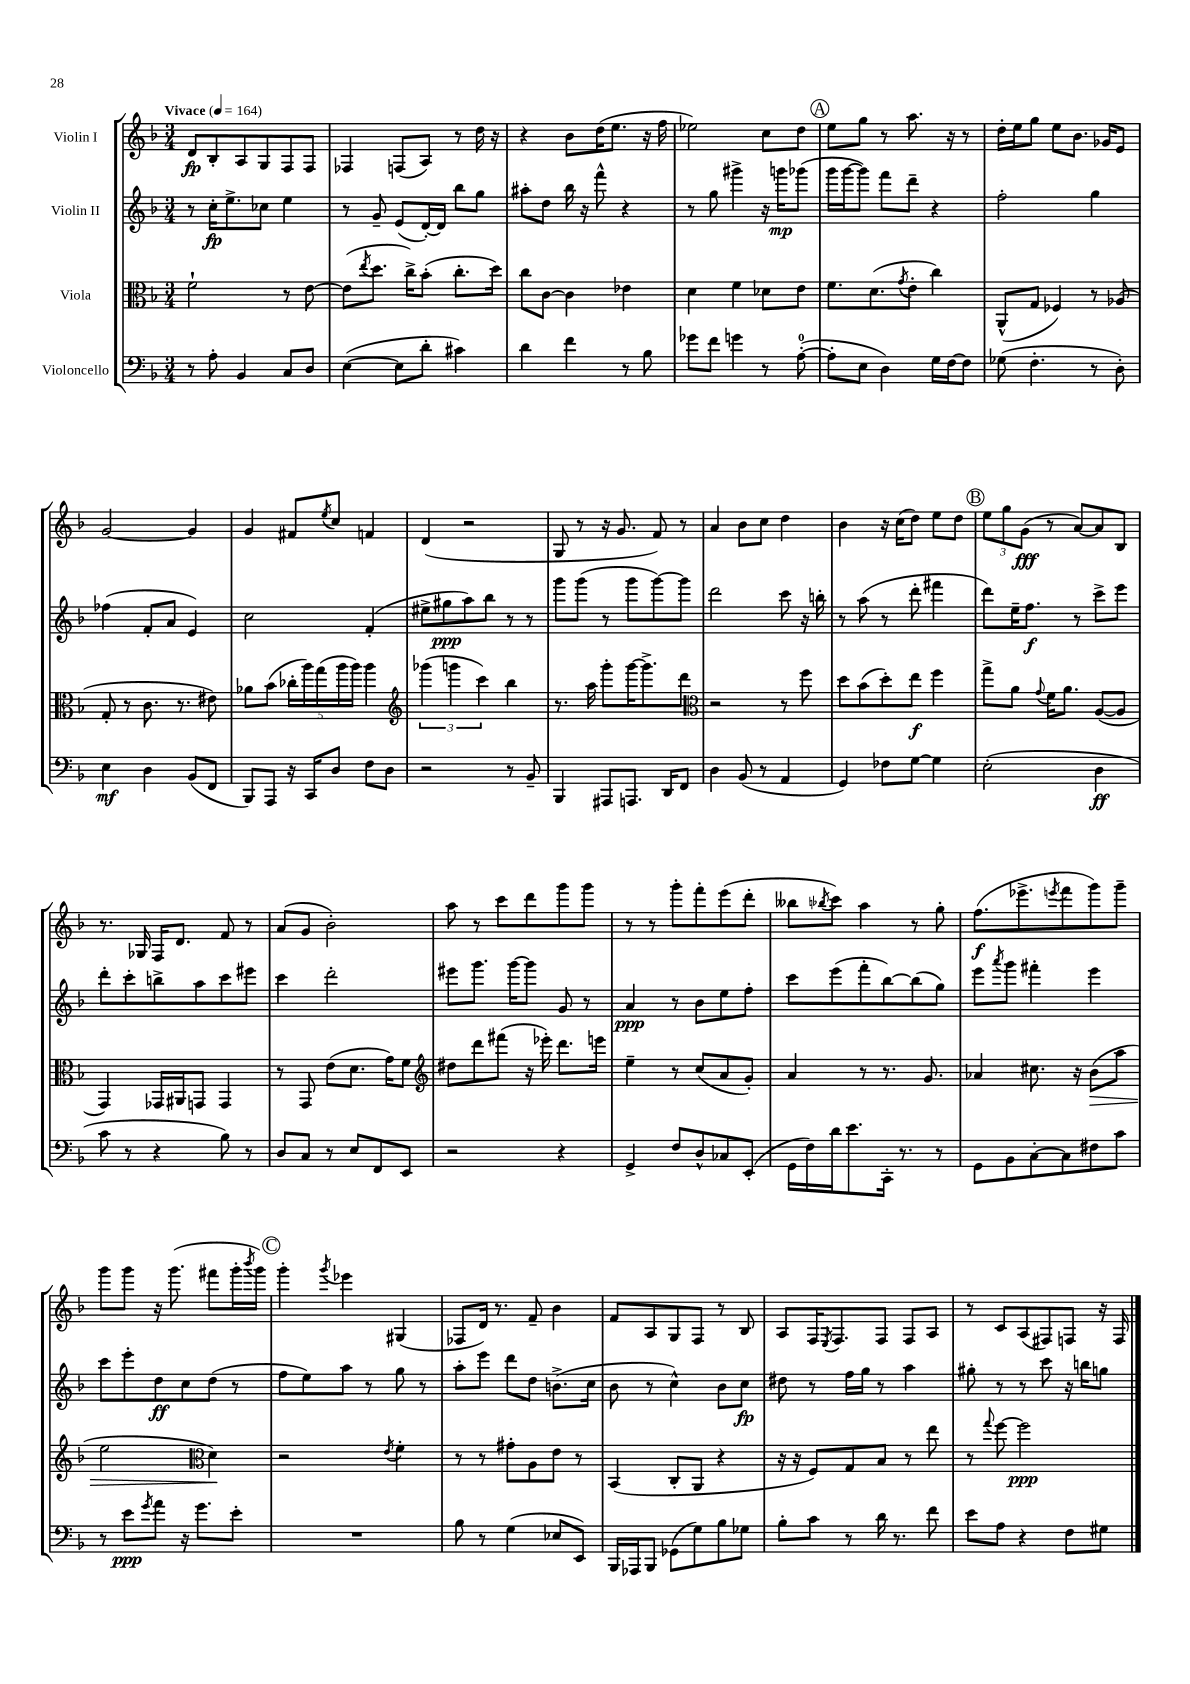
<<
\new StaffGroup <<
\new Staff = "s0" \with { instrumentName = "Violin I" } {
    \clef treble \key f \major \numericTimeSignature \time 3/4 \tempo "Vivace" 4 = 164
    d'8\fp bes8-. a8 g8 f8 f8 |
    fes4 f8( a8) r8 d''16 r16 |
    r4 bes'8 d''16( e''8. r16 f''16 |
    ees''2) c''8 d''8 |
    \mark \markup { \circle "A" } e''8 g''8 r8 a''8. r16 r8 |
    d''16-. e''16 g''8 e''8 bes'8. ges'16 e'8 |
    g'2~ g'4 |
    g'4 fis'8 \acciaccatura { e''8 } c''8 f'4 |
    d'4( r2 |
    g8 r8 r16 g'8. f'8) r8 |
    a'4 bes'8 c''8 d''4 |
    bes'4 r16 c''16( d''8) e''8 d''8 |
    \mark \markup { \circle "B" } \tuplet 3/2 { e''8 g''8 g'8\fff( } r8 a'8~) a'8 bes8 |
    r8. ges16 f16 d'8. f'8 r8 |
    a'8( g'8 bes'2-.) |
    a''8 r8 c'''8 d'''8 g'''8 g'''8 |
    r8 r8 g'''8-. f'''8-. e'''8( d'''8-. |
    beses''8 \acciaccatura { bes''8 } c'''8) a''4 r8 g''8-. |
    f''8.\f( ees'''8.-> \acciaccatura { e'''8 } f'''8 g'''8) g'''8-- |
    g'''8 g'''8 r16 g'''8.( fis'''8 g'''16-. \acciaccatura { bes'''8 } g'''16) |
    \mark \markup { \circle "C" } g'''4-. \acciaccatura { g'''8 } ees'''4 gis4( |
    fes8 d'16) r8. f'8-- bes'4 |
    f'8 a8 g8 f8 r8 bes8 |
    a8 f16 \acciaccatura { e8 } f8. f8 f8 a8 |
    r8 c'8 a8( fis8) f8 r16 f16 \bar "|." |
}
\new Staff = "s1" \with { instrumentName = "Violin II" } {
    \clef treble \key f \major \numericTimeSignature \time 3/4
    r8 c''16-.\fp e''8.-> ces''8 e''4 |
    r8 g'8-- e'8( d'16~-.) d'16 bes''8 g''8 |
    ais''8-. d''8 bes''16 r16 f'''8-^ r4 |
    r8 g''8 gis'''4-> r16 g'''16\mp ges'''8( |
    \mark \markup { \circle "A" } g'''16 g'''16~ g'''8) f'''8 d'''8-- r4 |
    f''2-. g''4 |
    fes''4( f'8-. a'8 e'4) |
    c''2 f'4-.( |
    eis''8-> gis''8\ppp a''8) bes''8 r8 r8 |
    g'''8 g'''8( r8 g'''8 g'''8~) g'''8 |
    d'''2 c'''8 r16 b''16-. |
    r8 a''8( r8 d'''8-. fis'''4 |
    \mark \markup { \circle "B" } d'''8) e''16-- f''8.\f r8 c'''8-> e'''8 |
    d'''8-. c'''8-. b''8-> a''8 c'''8 eis'''8 |
    c'''4 d'''2-. |
    eis'''8 g'''8. g'''16~ g'''8 g'8 r8 |
    a'4\ppp r8 bes'8 e''8 f''8-. |
    c'''8 e'''8( f'''8-. bes''8~) bes''8( g''8) |
    e'''8 \acciaccatura { a'''8 } g'''8 fis'''4-. e'''4 |
    c'''8 e'''8-. d''8\ff c''8 d''8( r8 |
    \mark \markup { \circle "C" } f''8 e''8) a''8 r8 g''8 r8 |
    a''8-. e'''8 d'''8 d''8 b'8.->( c''16 |
    bes'8 r8 c''4-^) bes'8 c''8\fp |
    dis''8 r8 f''16 g''16 r8 a''4 |
    gis''8-. r8 r8 c'''8 r16 b''16 g''8 \bar "|." |
}
\new Staff = "s2" \with { instrumentName = "Viola" } {
    \clef alto \key f \major \numericTimeSignature \time 3/4
    f'2-! r8 e'8~ |
    e'8( \acciaccatura { e''8 } d''8. c''16->) bes'8-.( c''8.-. d''16) |
    c''8 c'8~ c'4 ees'4 |
    d'4 f'4 des'8 e'8 |
    \mark \markup { \circle "A" } f'8. d'8.( \acciaccatura { g'8 } e'8-. c''4) |
    a,8-^( g8 fes4) r8 aes8( |
    g8-. r8 c'8. r8. eis'8) |
    aes'8 bes'8( \tuplet 5/4 { ces''16-. a''16) g''16( a''16 a''16) } a''4 |
    \clef treble \tuplet 3/2 { ges'''4( g'''4 c'''4) } bes''4 |
    r8. a''16 g'''8-. g'''16~ g'''8.-> d'''8 |
    \clef alto r2 r8 f''8 |
    d''8 bes'8( d''8-.) e''8\f f''4 |
    \mark \markup { \circle "B" } g''8-> a'8 \appoggiatura { g'8 } f'16 a'8. a8~( a8 |
    g,4) ges,16 ais,16 g,8 g,4 |
    r8 g,8 e'8( d'8. g'16) f'8 |
    \clef treble dis''8 d'''8 fis'''8( r16 ees'''16-.) d'''8. e'''16 |
    e''4-- r8 c''8( a'8 g'8-.) |
    a'4 r8 r8. g'8. |
    aes'4 cis''8. r16 bes'8\>( a''8 |
    e''2 \clef alto d'4\!) |
    \mark \markup { \circle "C" } r2 \acciaccatura { e'8 } f'4-. |
    r8 r8 gis'8-. a8 e'8 r8 |
    bes,4( c8-. a,8 r4 |
    r16 r16 f8) g8 bes8 r8 e''8 |
    r8 \appoggiatura { g''8 } f''8~ f''2\ppp \bar "|." |
}
\new Staff = "s3" \with { instrumentName = "Violoncello" } {
    \clef bass \key f \major \numericTimeSignature \time 3/4
    r8 a8-. bes,4 c8 d8 |
    e4~( e8 d'8-. cis'4) |
    d'4 f'4 r8 bes8 |
    ges'8 f'8 g'4 r8 a8-0~-.( |
    \mark \markup { \circle "A" } a8-. e8 d4) g16 f16~ f8 |
    ges8( f4.-. r8 d8-.) |
    e4\mf d4 bes,8( f,8 |
    bes,,8) a,,8 r16 c,16 d8 f8 d8 |
    r2 r8 bes,8-- |
    bes,,4 ais,,8 a,,8. d,16 f,8 |
    d4 bes,8( r8 a,4 |
    g,4) fes8 g8~ g4 |
    \mark \markup { \circle "B" } e2-.( d4\ff |
    c'8 r8 r4 bes8) r8 |
    d8 c8 r8 e8 f,8 e,8 |
    r2 r4 |
    g,4-> f8 d8-^ ces8 e,8-.( |
    g,16 f16) d'16 e'8. c,16-. r8. r8 |
    g,8 bes,8 c8~-. c8 fis8 c'8 |
    r8 e'8\ppp \acciaccatura { g'8 } a'8 r16 g'8. e'8-. |
    \mark \markup { \circle "C" } R2. |
    bes8 r8 g4( ees8 e,8) |
    bes,,16 aes,,16 bes,,8 ges,8( g8) bes8 ges8 |
    bes8-. c'8 r8 d'16 r8. f'8 |
    e'8 a8 r4 f8 gis8 \bar "|." |
}
>>
>>
\layout { \context { \Score \remove "Bar_number_engraver" } }
